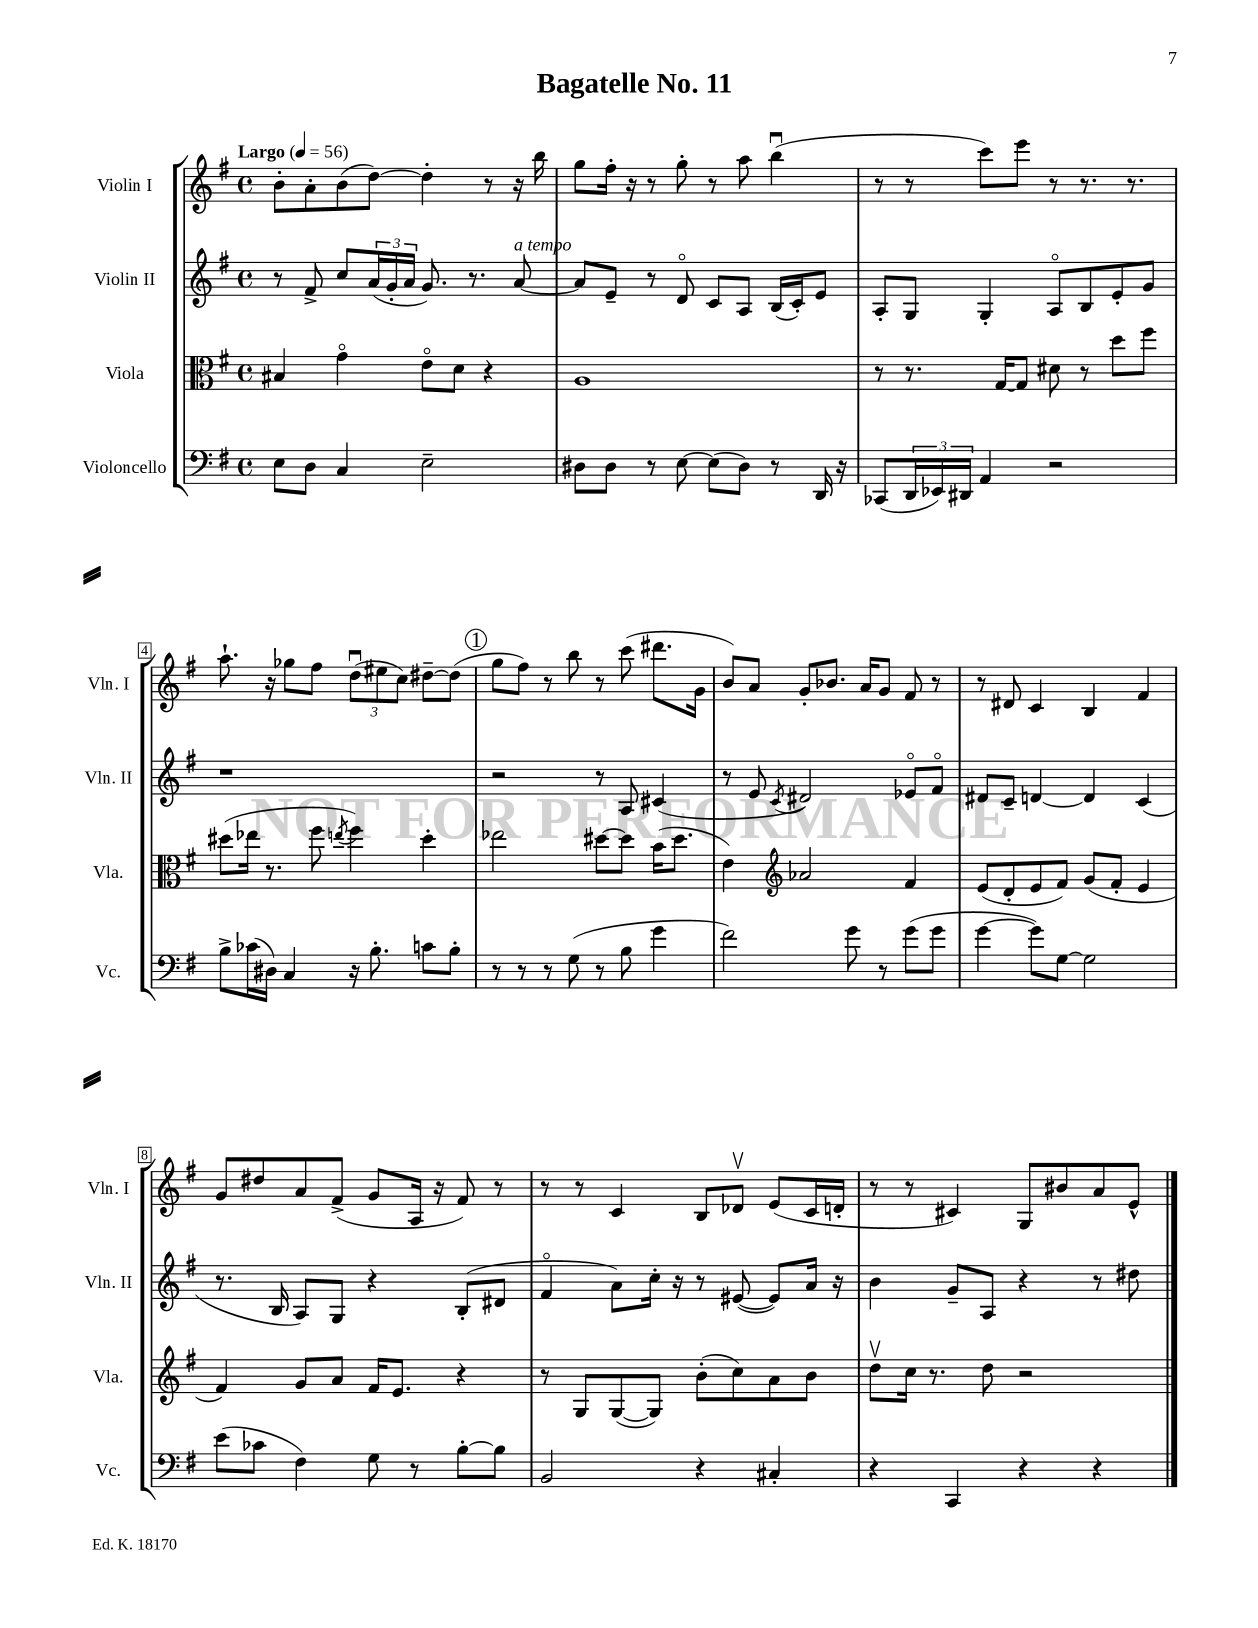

**kern	**kern	**kern	**kern
*part4	*part3	*part2	*part1
*staff4	*staff3	*staff2	*staff1
*I"Violoncello	*I"Viola	*I"Violin II	*I"Violin I
*I'Vc.	*I'Vla.	*I'Vln. II	*I'Vln. I
*clefF4	*clefC3	*clefG2	*clefG2
*k[f#]	*k[f#]	*k[f#]	*k[f#]
*M4/4	*M4/4	*M4/4	*M4/4
*met(c)	*met(c)	*met(c)	*met(c)
*MM56	*MM56	*MM56	*MM56
=1	=1	=1	=1
!	!	!	!LO:TX:a:B:t=Largo
8E\L	4B#X/	8r	8b'\L
8D\J	.	8f#^/	8a'\
4C/	4g\	8cc/L	(8b\
.	.	(24a/L	[8dd\J)
.	.	24g'/	.
.	.	24a/JJ	.
2E~\	8e\L	8.g/)	4dd'\]
.	8d\J	.	.
.	.	8.r	.
.	4r	.	8r
!	!	!LO:TX:a:i:t=a tempo	!
.	.	[8a/	16r
.	.	.	16bb\
=2	=2	=2	=2
8D#X\L	1A	8a/L]	8gg\L
8D#\J	.	8e~/J	16ff#'\Jk
.	.	.	16r
8r	.	8r	8r
[8E\	.	8d/	8gg'\
(8E\L]	.	8c/L	8r
8D#\J)	.	8A/J	8aa\
8r	.	(16B/LL	(4bbu\
.	.	16c'/J)	.
16DD/	.	8e/J	.
16r	.	.	.
=3	=3	=3	=3
(8CC-X/L	8r	8A'/L	8r
24DD/L	8.r	8G/J	8r
24EE-X/)	.	.	.
24DD#X/JJ	.	.	.
4AA/	.	4G'/	8ccc\L)
.	[16G/KL	.	.
.	8G/J]	.	8eee\J
2r	8d#X\	8A/L	8r
.	8r	8B/	8.r
.	8dd\L	8e'/	.
.	.	.	8.r
.	8ff#\J	8g/J	.
!!LO:LB:g=z
=4	=4	=4	=4
8B^\L	(8dd#X\L	1r	8.aa`\
(16c-X\L	16ee-X\Jk	.	.
16D#X\JJ)	8.r	.	16r
4C/	.	.	8gg-X\L
.	8ff#\	.	8ff#\J
.	8qeen/	.	.
16r	4ff#\)	.	(12ddu\L
8.B'\	.	.	.
.	.	.	12ee#X\
.	.	.	12cc\J)
8cn\L	4dd#'\	.	[8dd#X~\L
8B'\J	.	.	(8dd#\J]
!!LO:REH:place=s1:t=1
=5	=5	=5	=5
8r	2ee-X\	2r	8gg\L
8r	.	.	8ff#\J)
8r	.	.	8r
(8G\	.	.	8bb\
8r	[8dd#X\L	8r	8r
8B\	8dd#\J]	8A/	(8ccc\
4g\	(16b\KL	(4c#X/	8.ddd#X\L
.	8.dd#\J	.	.
.	.	.	16g\Jk
=6	=6	=6	=6
2f#\)	4e\)	8r	8b/L)
.	.	8e/	8a/J
*	*clefG2	*	*
.	.	8qc/	.
.	2a-X/	2d#X/)	8g'/L
.	.	.	8.b-X/J
8g\	.	.	.
.	.	.	16a/KL
8r	.	.	8g/J
(8g\L	4f#/	8e-X/L	8f#/
8g\J	.	8f#/J	8r
=7	=7	=7	=7
[4g\	(8e/L	8d#X/L	8r
.	8d'/	8c~/J	8d#X/
8g\L])	8e/	[4dn/	4c/
[8G\J	8f#/J)	.	.
2G\]	(8g/L	4d/]	4B/
.	8f#'/J	.	.
.	4e/	(4c/	4f#/
!!LO:LB:g=z
=8	=8	=8	=8
(8e\L	4f#/)	8.r	8g/L
8c-X\J	.	.	8dd#X/
.	.	16B/	.
4F#\)	8g/L	8A/L)	8a/
.	8a/J	8G/J	(8f#^/J
8G\	16f#/KL	4r	8g/L
.	8.e/J	.	.
8r	.	.	16A/Jk
.	.	.	16r
[8B'\L	4r	(8B'/L	8f#/)
8B\J]	.	8d#X/J	8r
=9	=9	=9	=9
2BB/	8r	4f#/	8r
.	8G/L	.	8r
.	([8G/	8a\L)	4c/
.	8G/J])	16cc'\Jk	.
.	.	16r	.
4r	(8b'\L	8r	8B/L
.	8cc\)	([8e#X/	8d-Xv/J
4C#X'/	8a\	8e#/L])	(8e/L
.	8b\J	16a/Jk	16c/L
.	.	16r	16dn'/JJ
=10	=10	=10	=10
4r	8ddv\L	4b\	8r
.	16cc\Jk	.	8r
.	8.r	.	.
4CC/	.	8g~/L	4c#X/)
.	8dd\	8A/J	.
4r	2r	4r	8G/L
.	.	.	8b#X/
4r	.	8r	8a/
.	.	8dd#X\	8e^^/J
==	==	==	==
*-	*-	*-	*-
